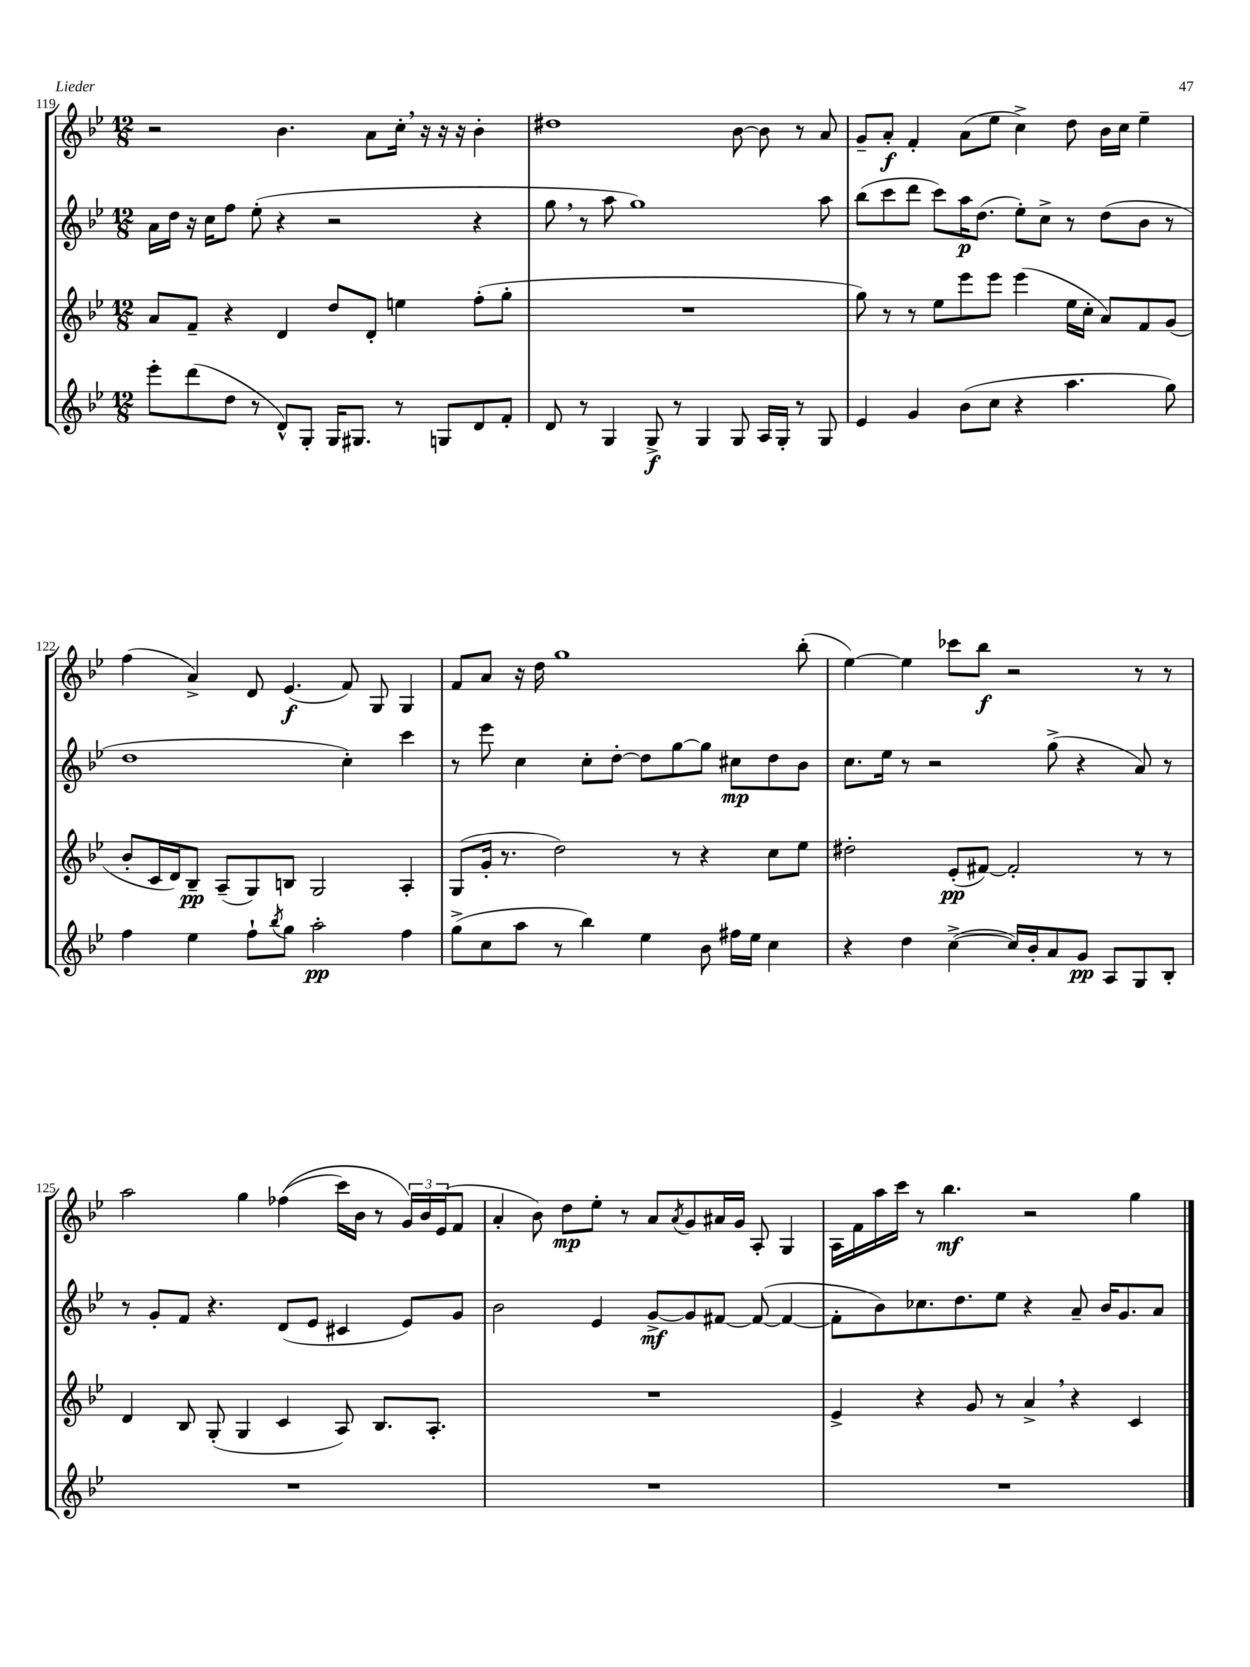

**kern	**kern	**kern	**kern
*staff4	*staff3	*staff2	*staff1
*clefG2	*clefG2	*clefG2	*clefG2
*k[b-e-]	*k[b-e-]	*k[b-e-]	*k[b-e-]
*M12/8	*M12/8	*M12/8	*M12/8
8eee-'\L	8a/L	16a\LL	2r
.	.	16dd\JJ	.
(8ddd\	8f~/J	16r	.
.	.	16cc\LK	.
8dd\J	4r	8ff\J	.
8r	.	(8ee-'\	.
8d^^/L)	4d/	4r	4.b-\
8G'/J	.	.	.
16G/LK	8dd/L	2r	.
8.G#/J	.	.	.
.	8d'/J	.	8a\L
8r	4ee\	.	16cc'\Jk
.	.	.	16r
8G/L	.	.	16r
.	.	.	16r
8d/	(8ff'\L	4r	4b-'\
8f'/J	8gg'\J	.	.
=	=	=	=
8d/	1.r	8gg\	1dd#
8r	.	8r	.
4G/	.	8aa\	.
.	.	1gg)	.
8G^/	.	.	.
8r	.	.	.
4G/	.	.	.
8G/	.	.	[8b-\
16A/LL	.	.	8b-\]
16G'/JJ	.	.	.
8r	.	.	8r
8G/	.	8aa\	8a/
=	=	=	=
4e-/	8gg\)	(8bb-\L	8g~/L
.	8r	8ccc\	8a'/J
4g/	8r	8ddd\J	4f'/
.	8ee-\L	8ccc\L)	.
(8b-\L	8eee-\	16aa\K	(8a\L
.	.	(8.dd\J	.
8cc\J	8eee-\J	.	8ee-\J
4r	(4eee-\	8ee-'\L)	4cc^\)
.	.	8cc^\J	.
4.aa\	16ee-\LL	8r	8dd\
.	16cc'\JJ	.	.
.	8a/L)	(8dd\L	16b-\LL
.	.	.	16cc\JJ
.	8f/	8b-\J	4ee-~\
8gg\)	(8g/J	8r	.
=	=	=	=
4ff\	8b-'/L	1dd	(4ff\
.	16c/L	.	.
.	16d/J)	.	.
4ee-\	8B-~/J	.	4a^/)
.	(8A~/L	.	.
8ff`\L	8G/)	.	8d/
8qbb-/	.	.	.
8gg\J	8B/J	.	(4.e-/
2aa'\	2G/	.	.
.	.	4cc'\)	8f/)
.	.	.	8G/
4ff\	4A'/	4ccc\	4G/
=	=	=	=
(8gg^\L	(8G/L	8r	8f/L
8cc\	16g'/Jk	8eee-\	8a/J
.	8.r	.	.
8aa\J	.	4cc\	16r
.	.	.	16dd\
8r	2dd\)	.	1gg
4bb-\)	.	8cc'\L	.
.	.	[8dd'\J	.
4ee-\	.	8dd\]L	.
.	8r	[8gg\	.
8b-\	4r	8gg\]J	.
16ff#\LL	.	8cc#\L	.
16ee-\JJ	.	.	.
4cc\	8cc\L	8dd\	.
.	8ee-\J	8b-\J	(8bb-'\
=	=	=	=
4r	2dd#'\	8.cc\L	[4ee-\)
.	.	16ee-\Jk	.
4dd\	.	8r	4ee-\]
.	.	2r	.
([4cc^\	(8e-'/L	.	8ccc-\L
.	[8f#/J)	.	8bb-\J
16cc/]LL)	2f#'/]	.	2r
16b-'/J	.	.	.
8a/	.	(8gg^\	.
8g/J	.	4r	.
8A/L	.	.	.
8G/	8r	8a/)	8r
8B-'/J	8r	8r	8r
=	=	=	=
1.r	4d/	8r	2aa\
.	.	8g'/L	.
.	8B-/	8f/J	.
.	(8G'/	4.r	.
.	4G/	.	4gg\
.	4c/	(8d/L	&((4ff-\
.	.	8e-/J	.
.	8A/)	4c#/	16ccc\LL)
.	.	.	16b-\JJ
.	8.B-/L	.	8r
.	.	8e-/L)	24g/LL&)
.	.	.	24b-/
.	8.A'/J	.	.
.	.	.	(24e-/J
.	.	8g/J	8f/J
=	=	=	=
1.r	1.r	2b-\	4a'/
.	.	.	8b-\)
.	.	.	8dd\L
.	.	4e-/	8ee-'\J
.	.	.	8r
.	.	[8g^/L	8a/L
.	.	.	8qa/
.	.	8g/]	8g/
.	.	[8f#/J	16a#/L
.	.	.	16g/JJ
.	.	(8f#/_	8A'/
.	.	4f#/_	4G/
=	=	=	=
1.r	4e-^/	8f#'\]L	16A\LL
.	.	.	16f\
.	.	8b-\)	16aa\
.	.	.	16ccc\JJ
.	4r	8.cc-\	8r
.	.	.	4.bb-\
.	.	8.dd\	.
.	8g/	.	.
.	8r	8ee-\J	.
.	4a^/	4r	2r
.	4r	8a~/	.
.	.	16b-/LK	.
.	.	8.g/	.
.	4c/	.	4gg\
.	.	8a/J	.
==	==	==	==
*-	*-	*-	*-
